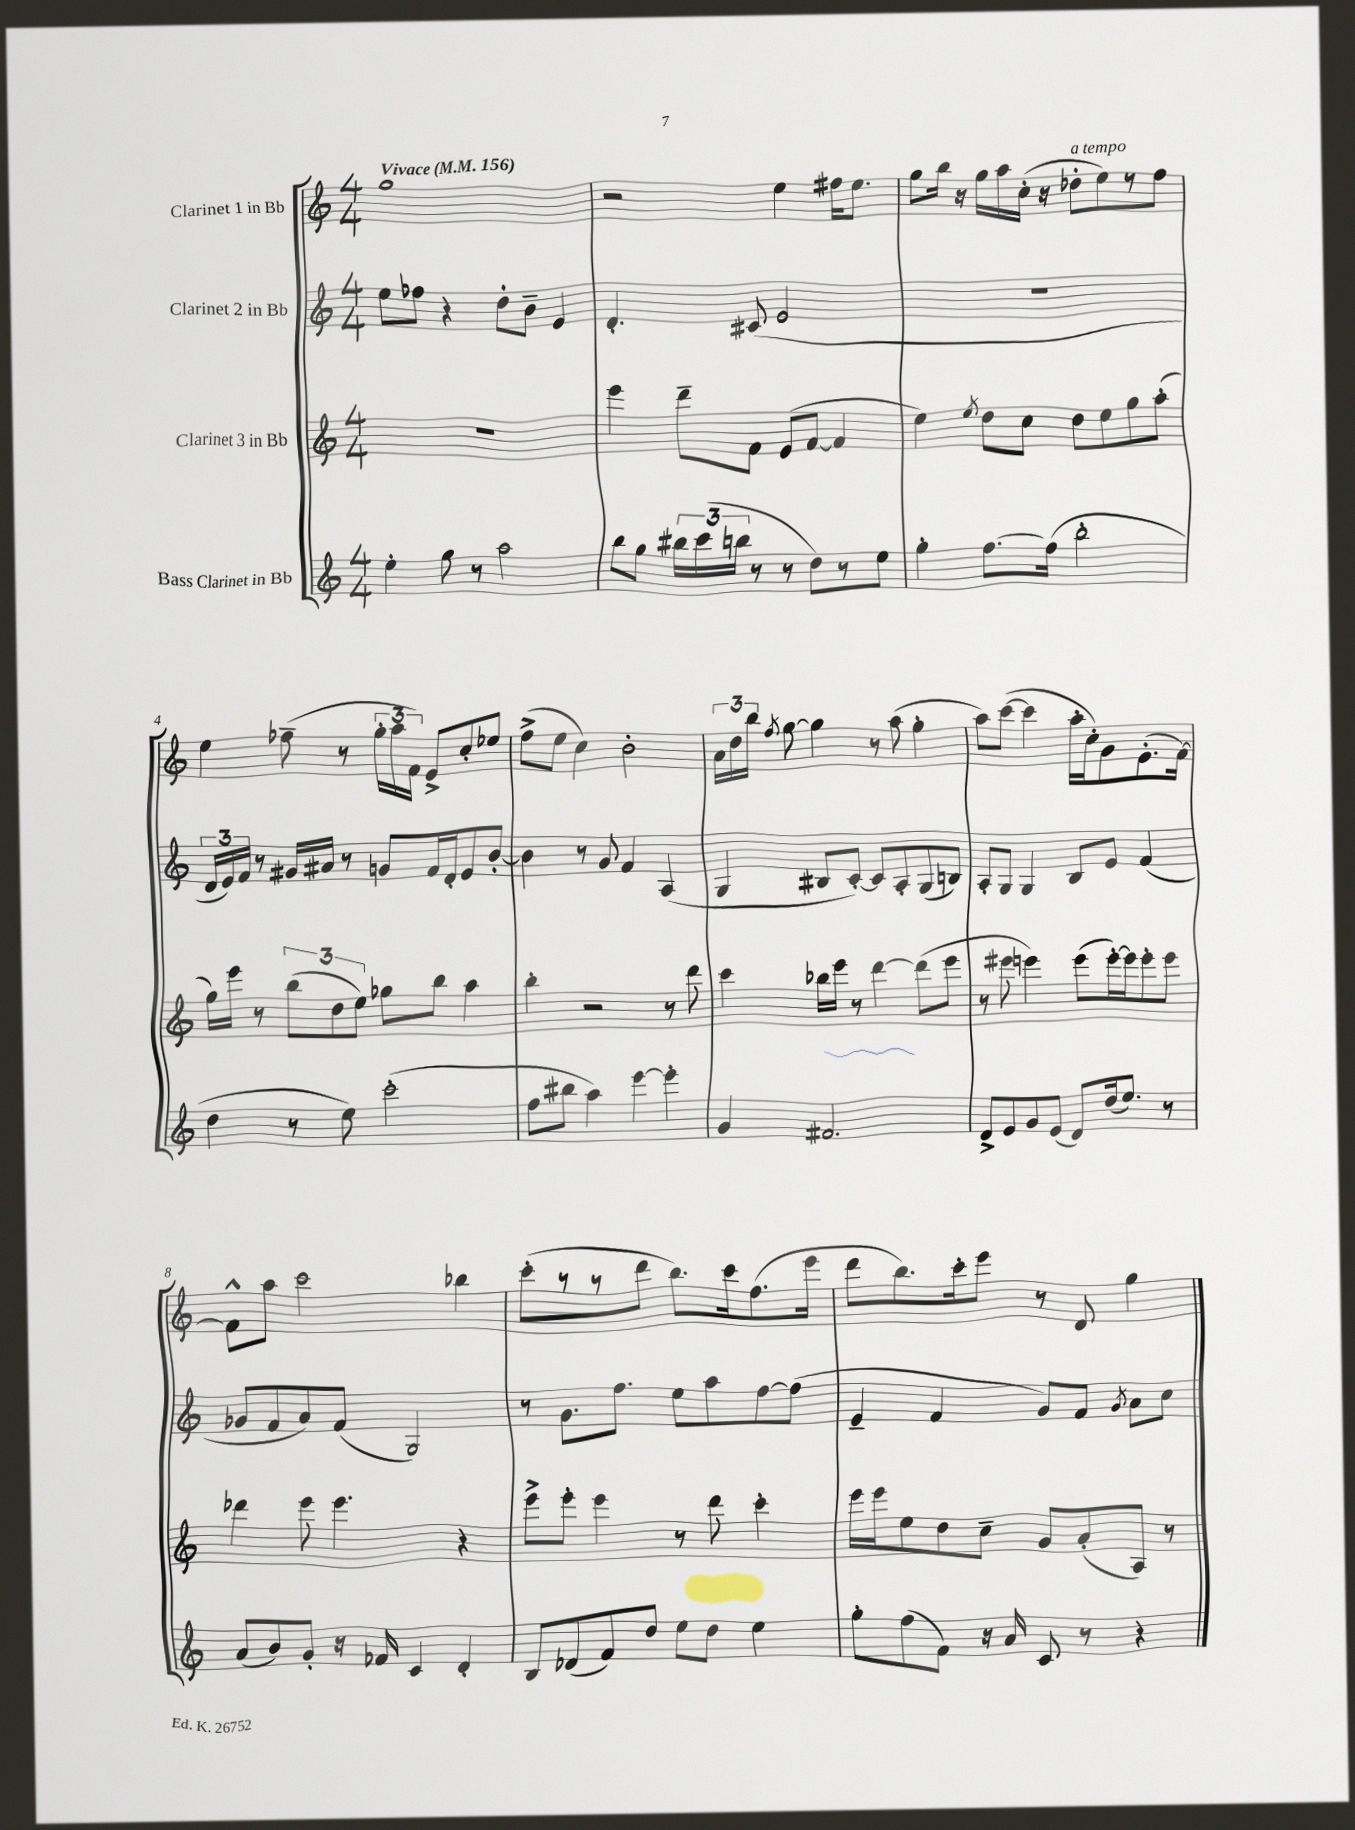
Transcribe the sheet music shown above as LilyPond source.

<<
\new StaffGroup <<
\new Staff = "s0" \with { instrumentName = "Clarinet 1 in Bb" } {
    \clef treble \key c \major \numericTimeSignature \time 4/4 \tempo "Vivace" 4 = 156
    \autoBeamOff g''1 |
    r2 e''4 fis''16[ e''8.] |
    g''8[ b''16] r16 g''16[ a''16 c''16]-.( r16 des''8[-.^\markup { \italic "a tempo" } e''8) r8 f''8] |
    e''4 fes''8--( r8 \tuplet 3/2 { g''16[-. a''16 f'16]) } e'8[-> c''8-. ees''8] |
    f''8[->( e''8] c''4) b'2-. |
    \tuplet 3/2 { a'16[ d''16 b''16] } \acciaccatura { f''8 } g''8~ g''4 r8 a''8( g''4-. |
    a''8[) c'''8]~( c'''4 a''16[-. c''16-.) g'8 e'8.-.( f'16]~) |
    f'8[-^ a''8] c'''2 bes''4 |
    c'''8[-.( r8 r8 d'''8] b''8.[) c'''16 f''8.( e'''16] |
    d'''8[ b''8.) c'''16-. e'''8] r8 d'8 g''4 \bar "|." |
}
\new Staff = "s1" \with { instrumentName = "Clarinet 2 in Bb" } {
    \clef treble \key c \major \numericTimeSignature \time 4/4
    \autoBeamOff e''8[ fes''8] r4 d''8[-. b'8]-- e'4 |
    d'4.-. cis'8( e'2 |
    R1 |
    \tuplet 3/2 { d'16[ e'16) f'16] } r8 gis'16[ ais'16] r8 g'8[ f'16 d'16-. e'8 b'8]~-. |
    b'4 r8 g'8 f'4 a4( |
    g4 bis8[ c'8]~-.) c'8[ a8-. g8( b8]) |
    a8[-. g8] g4 b8[ e'8] f'4( |
    ges'8[ f'8 a'8) f'8]( g2) |
    r8 g'8.[ f''8.] e''8[ a''8 f''8~ f''8]( |
    e'4-- f'4 g'8[) f'8] \acciaccatura { g'8 } a'8[ c''8] \bar "|." |
}
\new Staff = "s2" \with { instrumentName = "Clarinet 3 in Bb" } {
    \clef treble \key c \major \numericTimeSignature \time 4/4
    \autoBeamOff R1 |
    e'''4 d'''8[-- f'8] e'8[( f'8]~ f'4 |
    e''4) \acciaccatura { e''8 } d''8[ c''8] d''8[ e''8 g''8 a''8]-.( |
    g''16[) e'''16] r8 \tuplet 3/2 { b''8[( d''8 e''8]) } ges''8[ b''8] a''4 |
    b''4-. r2 r8 d'''8 |
    c'''4 bes''16[ e'''16] r8 d'''4~ d'''8[( e'''8] |
    r8 eis'''8 e'''4) e'''8[( e'''16~-.) e'''16 e'''8-. e'''8] |
    des'''4 e'''8 e'''4. r4 |
    e'''8[-> e'''8]-. e'''4 r8 d'''8 c'''4-. |
    e'''16[ e'''16 e''8 d''8 c''8]-- g'8[ a'8-.( a8]) r8 \bar "|." |
}
\new Staff = "s3" \with { instrumentName = "Bass Clarinet in Bb" } {
    \clef treble \key c \major \numericTimeSignature \time 4/4
    \autoBeamOff e''4-. g''8 r8 a''2 |
    b''8[ g''8] \tuplet 3/2 { bis''16[ c'''16( b''16] } r8 r8 d''8[) r8 e''8] |
    g''4-. f''8.[~ f''16]( b''2-. |
    d''4 r8 e''8) c'''2-.( |
    f''8[ bis''8] a''4) e'''4~ e'''4-. |
    g'4 fis'2. |
    d'8[-> e'8 g'8 e'8]( d'8[) d''16( e''8.]) r8 |
    a'8[( b'8) g'8]-. r16 fes'16 c'4 d'4-. |
    b8[ des'8( f'8) d''8] e''8[ d''8] e''4 |
    g''8[-. f''8( f'8]) r16 a'16 c'8 r8 r4 \bar "|." |
}
>>
>>
